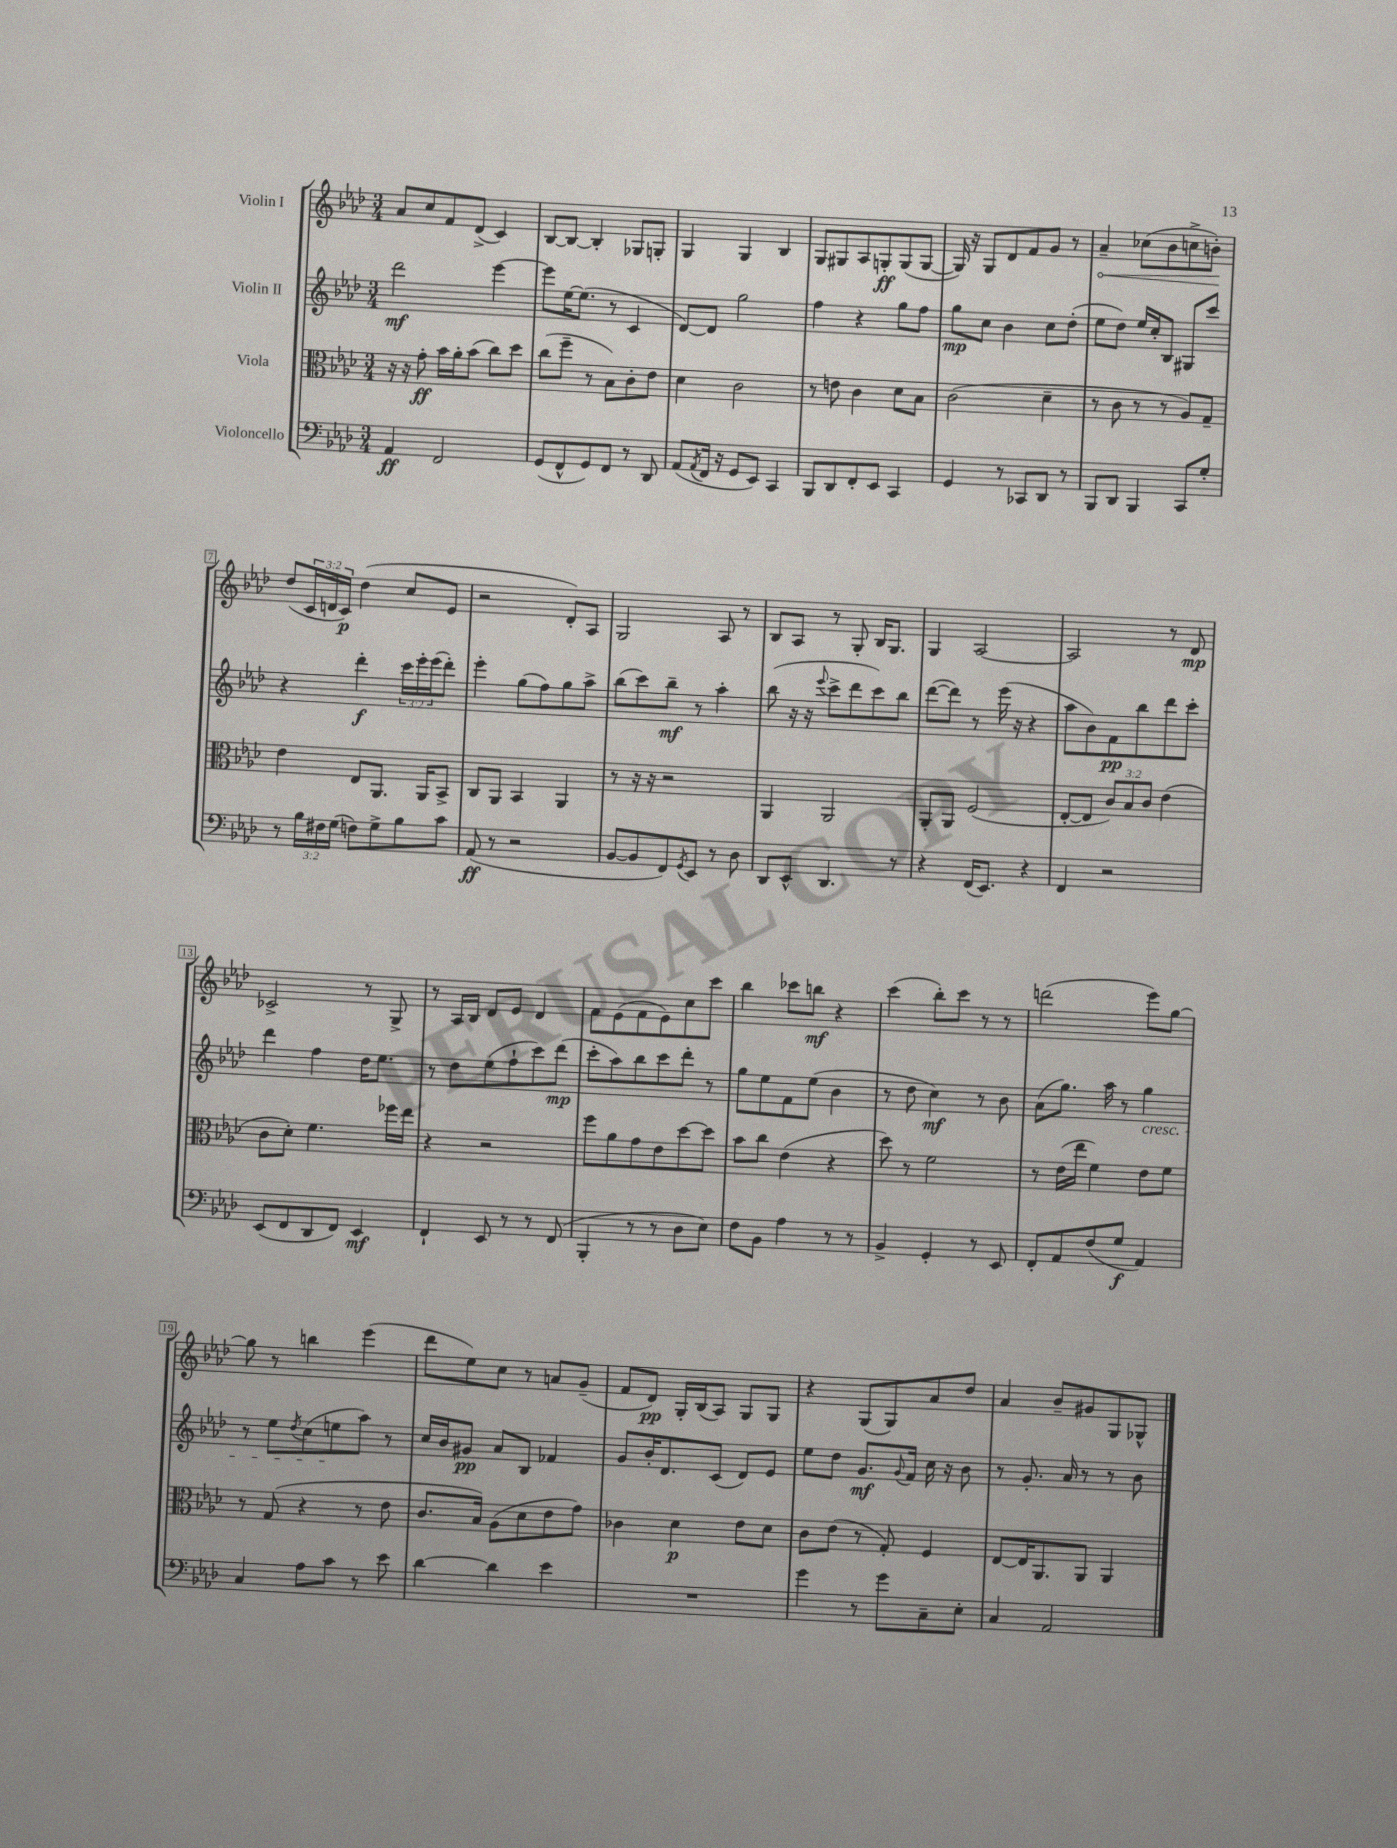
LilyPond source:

<<
\new StaffGroup <<
\new Staff = "s0" \with { instrumentName = "Violin I" } {
    \clef treble \key aes \major \numericTimeSignature \time 3/4 \override Staff.TupletNumber.text = #tuplet-number::calc-fraction-text
    aes'8 c''8 f'8 des'8->( c'4) |
    bes8~ bes8~ bes4-. ges8 g8-. |
    g4 g4 bes4 |
    g8 gis8 aes8 g8-.\ff g8( g8~ |
    g16) r16 g8 des'8 f'8 g'8 r8 |
    \once \override Hairpin.circled-tip = ##t aes'4--\< ces''8( bes'8 c''8-> b'8-.\!) |
    des''8( \tuplet 3/2 { c'16 d'16 c'16\p) } des''4( c''8 ees'8 |
    r2 des'8-.) aes8 |
    g2 aes8 r8 |
    bes8 aes8 r8 g8-. bes16 g8. |
    g4 aes2~ |
    aes2 r8 des'8\mp |
    ces'2-> r8 g8-> |
    r8 aes16 bes16 des'8 ees'8 des'4 |
    f'8 ees'8( f'8 ees'8) c''8 c'''8 |
    bes''4 ces'''8 b''8\mf r4 |
    c'''4( bes''8-.) c'''8 r8 r8 |
    d'''2( ees'''8) g''8~ |
    g''8 r8 b''4 ees'''4( |
    des'''8 ees''8) c''8 r8 a'8 g'8--( |
    f'8 des'8\pp) g16-. bes16( aes8) g8 g8 |
    r4 g8( g8) aes'8 des''8 |
    aes'4 bes'8-- gis'8 g8 ges8-^ \bar "|." |
}
\new Staff = "s1" \with { instrumentName = "Violin II" } {
    \clef treble \key aes \major \numericTimeSignature \time 3/4 \override Staff.TupletNumber.text = #tuplet-number::calc-fraction-text
    des'''2\mf ees'''4~ |
    ees'''8 ees''16~ ees''8.( r8 c'4 |
    des'8~) des'8 g''2 |
    f''4 r4 g''8 f''8 |
    g''8\mp c''8 bes'4 c''8 des''8-.( |
    ees''8 des''8) ees''16 c''16-. bes8 gis8 c'''8 |
    r4 des'''4-.\f \tuplet 3/2 { c'''16 ees'''16-. ees'''16( } des'''8-.) |
    ees'''4-. g''8( f''8) g''8 aes''8-> |
    bes''8( c'''8) bes''8--\mf r8 aes''4-. |
    bes''8( r16 r16 \appoggiatura { ees'''8 } c'''8-> des'''8 c'''8) bes''8 |
    des'''8~( des'''8) r8 ees'''16( r16 r4 |
    aes''8 bes'8) f'8\pp bes''8 des'''8 c'''8-. |
    des'''4 f''4 des''16 ees''8. |
    r8 des''8 ees''8( f''8-! c'''8) des'''8\mp( |
    c'''8-. aes''8) bes''8 c'''8 des'''8-. r8 |
    g''8 ees''8 f'8 ees''8( bes'4 |
    r8 des''8 c''4\mf) r8 bes'8 |
    aes'8( g''8.) aes''16 r8 g''4\cresc |
    r8 ees''8 \acciaccatura { des''8 } c''8( e''8\! aes''8) r8 |
    c''16 bes'16 gis'8\pp aes'8 bes8 fes'4 |
    g'8 bes'16-. des'8. c'8( des'8) ees'8 |
    ees''8 des''8 g'8.\mf \appoggiatura { g'8 } f'16 c''16 r16 bes'8 |
    r8 g'8.-. aes'16 r8 r8 bes'8 \bar "|." |
}
\new Staff = "s2" \with { instrumentName = "Viola" } {
    \clef alto \key aes \major \numericTimeSignature \time 3/4 \override Staff.TupletNumber.text = #tuplet-number::calc-fraction-text
    r16 r16 g'8-.\ff bes'16 aes'16-. bes'8( c''8) des''8 |
    c''8( f''8-- r8 bes8) c'8-. ees'8 |
    des'4 c'2 |
    r8 e'8 c'4 des'8 bes8 |
    c'2( des'4-- |
    r8 c'8 r8 r8 aes8) g8-- |
    ees'4 ees8 aes,8. aes,16 bes,8-> |
    c8 aes,8 bes,4 aes,4 |
    r8 r16 r16 r2 |
    aes,4 aes,2 |
    aes,8-. aes,8 f2( |
    ees8~-. ees8 \tuplet 3/2 { c'8) bes8 c'8 } ees'4( |
    c'8 des'8-.) f'4. fes''16 ees''16 |
    r4 r2 |
    f''8 aes'8 g'8 ees'8 des''8~ des''8 |
    bes'8 c''8 ees'4( r4 |
    des''8) r8 f'2 |
    r8 ees'16( ees''16 f'4) ees'8 f'8 |
    r8 g8( r4 r8 ees'8 |
    c'8. bes16) aes8( des'8 ees'8 g'8) |
    ces'4 des'4\p ees'8 des'8 |
    c'8 ees'8( r8 g8-.) f4 |
    ees8~ ees16 aes,8. aes,8 aes,4 \bar "|." |
}
\new Staff = "s3" \with { instrumentName = "Violoncello" } {
    \clef bass \key aes \major \numericTimeSignature \time 3/4 \override Staff.TupletNumber.text = #tuplet-number::calc-fraction-text
    aes,4\ff f,2 |
    g,8( f,8-^ g,8) f,8 r8 des,8 |
    aes,8( \acciaccatura { aes,8 } f,16 r16 g,8 ees,8) c,4 |
    bes,,8 des,8 f,8-. ees,8 c,4 |
    g,4 r8 ces,8 des,8 r8 |
    bes,,8 des,8 bes,,4 c,8 g8-. |
    r8 \tuplet 3/2 { bes16 fis16 g16( } f8) g8-> bes8 c'8 |
    aes,8\ff( r8 r2 |
    bes,8~ bes,8 f,8) \acciaccatura { g,8 } ees,8 r8 des8 |
    des,8 ees,8-^ des,4. r8 |
    r4 f,16( ees,8.) r4 |
    f,4 r2 |
    ees,8( f,8 des,8 f,8) ees,4\mf |
    f,4-! ees,8 r8 r8 f,8( |
    bes,,4-. r8 r8 des8 ees8) |
    f8 bes,8 aes4 r8 r8 |
    bes,4-> g,4-. r8 ees,8 |
    f,8-. aes,8 f8( g8\f aes,4) |
    c4 aes8 c'8 r8 ees'8 |
    des'4~ des'4 ees'4 |
    R2. |
    g'4 r8 g'8 c8-- ees8-. |
    c4 aes,2 \bar "|." |
}
>>
>>
\layout { \context { \Score \override BarNumber.stencil = #(make-stencil-boxer 0.1 0.3 ly:text-interface::print) } }
